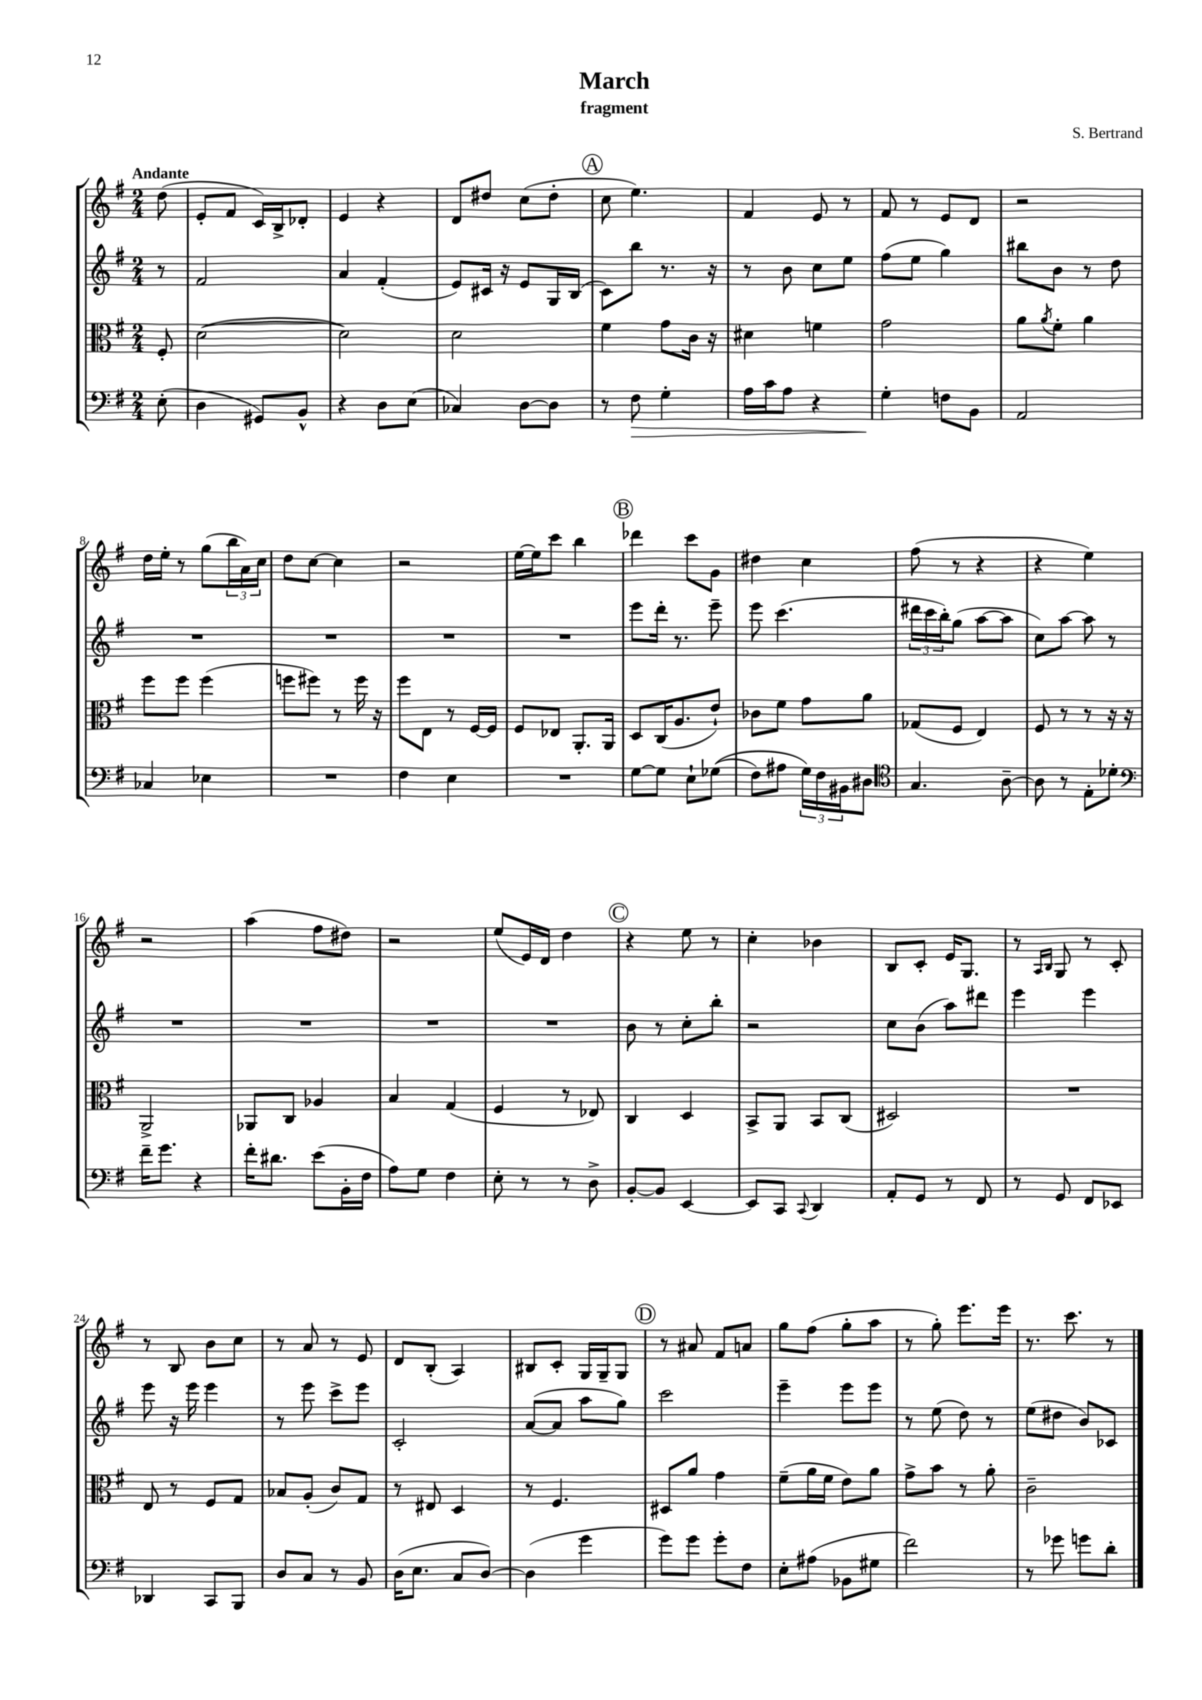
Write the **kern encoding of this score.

**kern	**dynam	**kern	**kern	**kern
*part4	*part4	*part3	*part2	*part1
*staff4	*staff4	*staff3	*staff2	*staff1
*clefF4	*	*clefC3	*clefG2	*clefG2
*k[f#]	*	*k[f#]	*k[f#]	*k[f#]
*M2/4	*	*M2/4	*M2/4	*M2/4
=	=	=	=	=
!	!	!	!	!LO:TX:a:B:t=Andante
(8E'\	.	8F#'/	8r	(8dd\
=1	=1	=1	=1	=1
4D\	.	([2d\	2f#/	8e'/L
.	.	.	.	8f#/J
8GG#X/L)	.	.	.	16c/LL)
.	.	.	.	16B^/J
8BB^^/J	.	.	.	8d-X'/J
=2	=2	=2	=2	=2
4r	.	2d\])	4a/	4e/
8D\L	.	.	(4f#'/	4r
(8E\J	.	.	.	.
=3	=3	=3	=3	=3
4C-X/)	.	2d\	8e/L)	8d/L
.	.	.	16c#X/Jk	8dd#X/J
.	.	.	16r	.
[8D\L	.	.	8e/L	(8cc\L
8D\J]	.	.	16G/L	8dd#'\J
.	.	.	(16B/JJ	.
!!LO:REH:place=s1:t=A
=4	=4	=4	=4	=4
8r	.	4f#\	8c\L)	8cc\
!	!LO:HP:b	!	!	!
8F#\	>	.	8bb\J	4.ee\)
4G'\	.	8g\L	8.r	.
.	.	16c\Jk	.	.
.	.	16r	16r	.
=5	=5	=5	=5	=5
16A\LL	.	4d#X\	8r	4f#/
16c\J	.	.	.	.
8A\J	.	.	8b\	.
4r	.	4fn\	8cc\L	8e/
.	.	.	8ee\J	8r
=6	=6	=6	=6	=6
4G'\	.	2g\	(8ff#\L	8f#/
.	.	.	8ee\J	8r
8Fn\L	]	.	4gg\)	8e/L
8BB\J	.	.	.	8d/J
=7	=7	=7	=7	=7
2AA/	.	8a\L	8bb#X\L	2r
.	.	8qa/	.	.
.	.	8f#'\J	8b\J	.
.	.	4a\	8r	.
.	.	.	8dd\	.
!!LO:LB:g=z
=8	=8	=8	=8	=8
4C-X/	.	8ff#\L	2r	16dd\LL
.	.	.	.	16ee'\JJ
.	.	8ff#\J	.	8r
4E-X\	.	(4ff#\	.	(8gg\L
.	.	.	.	24bb\L
.	.	.	.	24a\)
.	.	.	.	24cc\JJ
=9	=9	=9	=9	=9
2r	.	8ffn\L	2r	8dd\L
.	.	8ff#X\J)	.	[8cc\J
.	.	8r	.	4cc\]
.	.	16ff#\	.	.
.	.	16r	.	.
=10	=10	=10	=10	=10
4F#\	.	8ff#\L	2r	2r
.	.	8E\J	.	.
4E\	.	8r	.	.
.	.	[16F#/LL	.	.
.	.	16F#/JJ]	.	.
=11	=11	=11	=11	=11
2r	.	8F#/L	2r	[16ee\LL
.	.	.	.	16ee\J]
.	.	8E-X/J	.	8ccc\J
.	.	8.AA'/L	.	4bb\
.	.	16AA/Jk	.	.
!!LO:REH:place=s1:t=B
=12	=12	=12	=12	=12
[8G\L	.	8D/L	8eee\L	4ddd-X\
8G\J]	.	(16C/K	16ddd'\Jk	.
.	.	8.A/	8.r	.
8E`\L	.	.	.	8ccc\L
((8G-X\J	.	8e`/J)	8eee~\	8g\J
=13	=13	=13	=13	=13
8F#\L)	.	8c-X\L	8eee\	4dd#X\
8A#X\J	.	8f#\J	(4.ccc\	.
24G\LL)	.	8g\L	.	4cc\
24F#\	.	.	.	.
24BB#X\J	.	.	.	.
8D#X\J	.	8a\J	.	.
=14	=14	=14	=14	=14
*clefC4	*	*	*	*
4.G/	.	(8G-X/L	24ddd#X\LL	(8ff#\
.	.	.	24ccc\	.
.	.	.	24bb'\J)	.
.	.	8F#/J	(8gg\J	8r
.	.	4E/)	[8aa\L	4r
[8A~\	.	.	8aa\J]	.
=15	=15	=15	=15	=15
8A\]	.	8F#/	8cc\L)	4r
8r	.	8r	[8aa\J	.
8E'\L	.	8r	8aa\]	4ee\)
8d-X'\J	.	16r	8r	.
.	.	16r	.	.
!!LO:LB:g=z
=16	=16	=16	=16	=16
*clefF4	*	*	*	*
16f#~\KL	.	2AA^/	2r	2r
8.g\J	.	.	.	.
4r	.	.	.	.
=17	=17	=17	=17	=17
16f#'\KL	.	8AA-X/L	2r	(4aa\
8.d#X\J	.	.	.	.
.	.	8C/J	.	.
(8e\L	.	4A-X/	.	8ff#\L
16BB'\L	.	.	.	8dd#X\J)
16F#\JJ	.	.	.	.
=18	=18	=18	=18	=18
8A\L)	.	4B/	2r	2r
8G\J	.	.	.	.
4F#\	.	(4G/	.	.
=19	=19	=19	=19	=19
8E'\	.	4F#/	2r	(8ee/L
8r	.	.	.	16e/L)
.	.	.	.	16d/JJ
8r	.	8r	.	4dd\
8D^\	.	8E-X/)	.	.
!!LO:REH:place=s1:t=C
=20	=20	=20	=20	=20
[8BB'/L	.	4C/	8b\	4r
8BB/J]	.	.	8r	.
[4EE/	.	4D/	8cc'\L	8ee\
.	.	.	8bb'\J	8r
=21	=21	=21	=21	=21
8EE/L]	.	8BB^/L	2r	4cc'\
8CC/J	.	8AA/J	.	.
8qqCC/	.	.	.	.
4DD/	.	8BB/L	.	4b-X\
.	.	(8C/J	.	.
=22	=22	=22	=22	=22
8AA'/L	.	2D#X/)	8cc\L	8B/L
8GG/J	.	.	(8b\J	8c'/J
8r	.	.	8aa\L)	16e/KL
.	.	.	.	8.G/J
8FF#/	.	.	8ddd#X\J	.
=23	=23	=23	=23	=23
8r	.	2r	4eee\	8r
.	.	.	.	16qqA/LL
.	.	.	.	16qqB/JJ
8GG/	.	.	.	8G/
8FF#/L	.	.	4eee\	8r
8EE-X/J	.	.	.	8c'/
!!LO:LB:g=z
=24	=24	=24	=24	=24
4DD-X/	.	8E/	8eee\	8r
.	.	8r	16r	8B/
.	.	.	16eee\	.
8CC/L	.	8F#/L	4eee\	8b\L
8BBB/J	.	8G/J	.	8cc\J
=25	=25	=25	=25	=25
8D/L	.	8B-X/L	8r	8r
8C/J	.	(8A'/J	8eee\	8a/
8r	.	8c/L)	8ccc^\L	8r
8BB/	.	8G/J	8eee\J	8e/
=26	=26	=26	=26	=26
(16D\KL	.	8r	2c'/	8d/L
8.E\J	.	.	.	.
.	.	8E#X/	.	(8B'/J
8C/L	.	4D/	.	4A/)
[8D/J)	.	.	.	.
=27	=27	=27	=27	=27
(4D\]	.	8r	([8a/L	8B#X/L
.	.	4.F#/	8a/J]	8c'/J
4g\	.	.	8aa\L	16G/LL
.	.	.	.	16G~/J
.	.	.	8gg\J)	8G/J
!!LO:REH:place=s1:t=D
=28	=28	=28	=28	=28
8g\L)	.	8D#X/L	2ccc\	8r
8g\J	.	8a/J	.	8a#X/
8g'\L	.	4g\	.	8f#/L
8F#\J	.	.	.	8an/J
=29	=29	=29	=29	=29
8E'\L	.	(8f#~\L	4eee~\	8gg\L
(8A#X\J	.	16a\L	.	(8ff#\J
.	.	16f#\JJ	.	.
8BB-X\L	.	8e\L)	8eee\L	8gg'\L
8G#X\J	.	8a\J	8eee\J	8aa\J
=30	=30	=30	=30	=30
2f#\)	.	8g^\L	8r	8r
.	.	8b\J	(8ee\	8gg'\)
.	.	8r	8dd\)	8.eee\L
.	.	8a'\	8r	.
.	.	.	.	16eee\Jk
=31	=31	=31	=31	=31
8r	.	2c~\	(8ee\L	8.r
8g-X\	.	.	8dd#X\J	.
.	.	.	.	8.ccc\
8gn\L	.	.	8b/L)	.
8d'\J	.	.	8c-X/J	8r
==	==	==	==	==
*-	*-	*-	*-	*-
